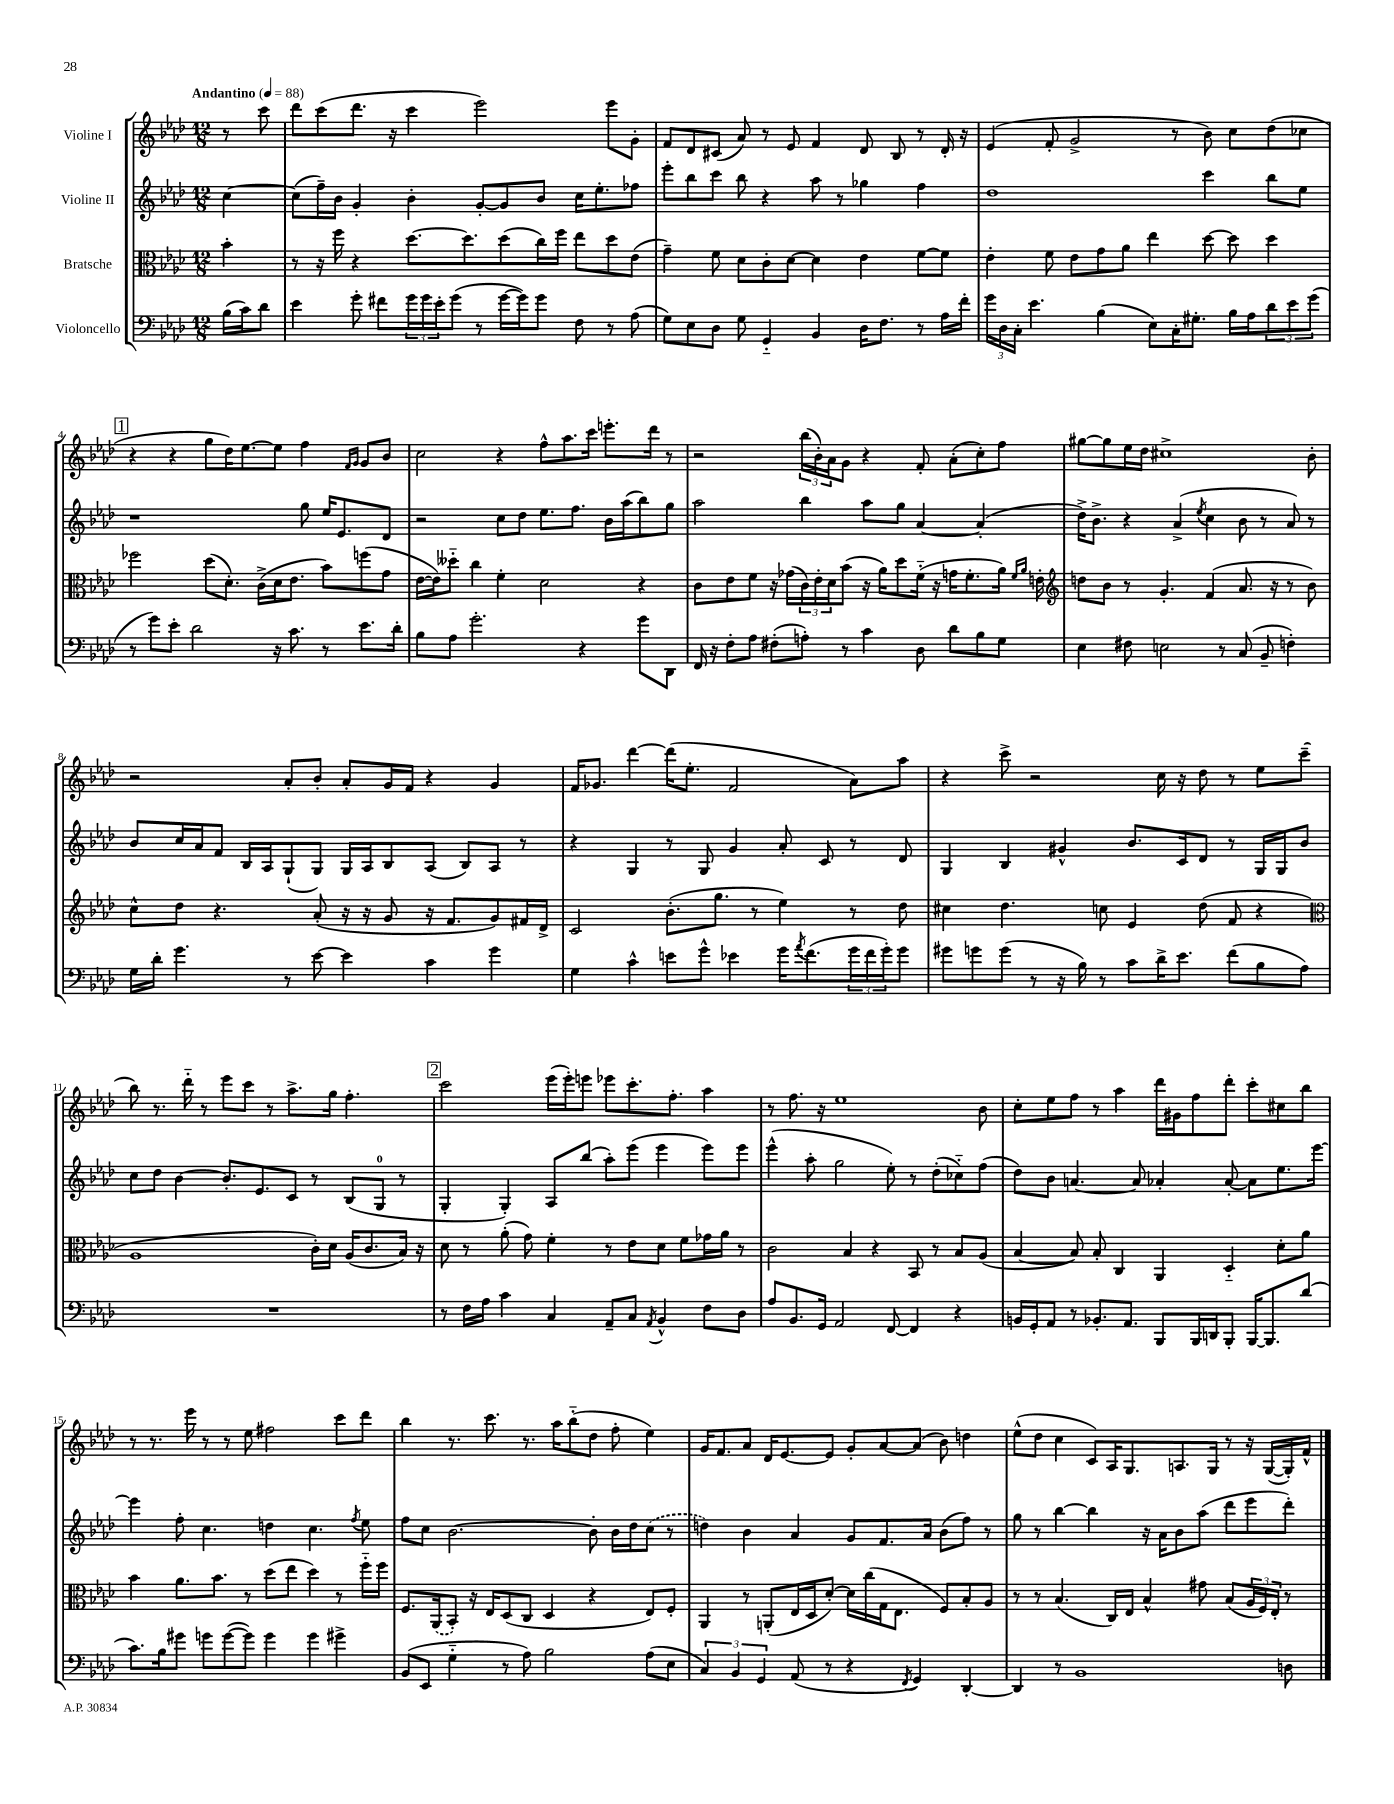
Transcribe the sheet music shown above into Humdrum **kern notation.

**kern	**kern	**kern	**kern
*staff4	*staff3	*staff2	*staff1
*clefF4	*clefC3	*clefG2	*clefG2
*k[b-e-a-d-]	*k[b-e-a-d-]	*k[b-e-a-d-]	*k[b-e-a-d-]
*M12/8	*M12/8	*M12/8	*M12/8
*MM88	*MM88	*MM88	*MM88
(16B-	4b-'	[4cc	8r
16c)	.	.	.
8d-	.	.	8ccc
=	=	=	=
4e-	8r	(8cc]	8ddd-
.	16r	16ff~)	(8ccc
.	16ff	16b-	.
8g'	4r	4g'	8.ddd-
8f#	.	.	.
.	.	.	16r
24g	[8.dd-	4b-'	4ccc
24g	.	.	.
24e-'	.	.	.
(8g	.	.	.
.	8.dd-]	.	.
8r	.	[8g'	2eee-)
[16g	(8dd-	8g]	.
16g])	.	.	.
8g	16cc)	8b-	.
.	16ff	.	.
8F	8ee-	16cc	.
.	.	8.ee-'	.
8r	8dd-	.	8eee-
(8A-	(8e-	8ff-	8g'
=	=	=	=
8G)	4g~)	8eee-'	8f
8E-	.	8bb-	8d-
8D-	8f	8ccc	(8c#
8G	8d-	8bb-	8a-)
4GG'~	8c'	4r	8r
.	[8d-	.	8e-
4BB-	4d-]	8aa-	4f
.	.	8r	.
16D-	4e-	4gg-	8d-
8.F	.	.	.
.	.	.	8B-
8r	[8f	4ff	8r
16A-	8f]	.	16d-'
16f'	.	.	16r
=	=	=	=
24g	4e-'	1dd-	(4e-
24D-	.	.	.
24C'	.	.	.
4.e-	.	.	.
.	8f	.	8f'
.	8e-	.	2g^
(4B-	8g	.	.
.	8a-	.	.
8E-)	4ee-	.	.
16C'	.	.	8r
8.G#'	.	.	.
.	[8dd-	4ccc	8b-)
16B-	8dd-]	.	8cc
16A-	.	.	.
12d-	4dd-	8bb-	(8dd-
12e-	.	.	.
.	.	8ee-	8cc-
(12g	.	.	.
=	=	=	=
8r	2ff-	1r	4r
8g)	.	.	.
8e-'	.	.	4r
2d-	.	.	.
.	(8dd-	.	8gg
.	8.d-')	.	16dd-)
.	.	.	[8.ee-
.	(16c^	.	.
16r	16d-	.	8ee-]
8.c	8.e-	.	.
.	.	8gg	4ff
8r	8b-)	16ee-	.
.	.	8.e-	.
.	.	.	16qqf
.	.	.	16qqg
8.e-	(8ff	.	8g
.	8g	8d-	8b-
16d-'	.	.	.
=	=	=	=
8B-	[16e-	2r	2cc
.	16e-])	.	.
8A-	8dd--'~	.	.
2.g'	4cc	.	.
.	4f'	8cc	4r
.	.	8dd-	.
.	2d-	8.ee-	8ff^^
.	.	.	8.aa-
.	.	8.ff	.
4r	.	.	.
.	.	.	16ccc
.	.	16b-	8.eee'
.	.	(16aa-	.
8g	4r	8bb-)	.
.	.	.	16ddd-
8DD-	.	8gg	8r
=	=	=	=
16FF	8c	2aa-	2r
16r	.	.	.
8F'	8e-	.	.
8A-	8f	.	.
(8F#'	16r	.	.
.	(16g-	.	.
8A')	24c)	4bb-	(24bb-
.	24e-'	.	24b-')
.	24d-	.	24a-
8r	(8b-	.	8g
4c	16r	8aa-	4r
.	16a-)	.	.
.	8dd-	8gg	.
8D-	(16f'~	[4a-	8f'
.	16r	.	.
8d-	16g	.	(8a-'
.	8.f'	.	.
8B-	.	(4a-']	8cc')
8G	16a-)	.	8ff
.	16qqf	.	.
.	16qqa-	.	.
.	16e'	.	.
=	=	=	=
*	*clefG2	*	*
4E-	8dd	16dd-^)	[8gg#
.	.	8.b-^	.
.	8b-	.	8gg#]
8F#	8r	4r	16ee-
.	.	.	16dd-
2E	4.g'	.	1cc#^
.	.	(4a-^	.
.	.	8qee-	.
.	(4f	4cc	.
8r	.	.	.
(8C	8.a-	8b-	.
8BB-~	.	8r	.
.	16r	.	.
4F')	8r	8a-)	.
.	8b-)	8r	8b-'
=	=	=	=
16G	8cc^^	8b-	2r
16d-'	.	.	.
4.g	8dd-	16cc	.
.	.	16a-	.
.	4.r	8f	.
.	.	16B-	.
.	.	16A-	.
8r	.	(8G`	8a-'
[8e-	(8a-'	8G)	8b-'
4e-]	16r	16G	8a-'
.	16r	16A-	.
.	8g	8B-	16g
.	.	.	16f
4c	16r	(8A-	4r
.	8.f	.	.
.	.	8B-)	.
4g	8g)	8A-	4g
.	16f#	8r	.
.	16d-^	.	.
=	=	=	=
4G	2c	4r	16f
.	.	.	8.g-
4c^^	.	4G	[4ddd-
8e	(8.b-'	8r	(16ddd-]
.	.	.	8.ee-'
8g^^	.	8G	.
.	8.gg	.	.
4e-	.	4g	2f
.	8r	.	.
16g	4ee-)	8a-'	.
8qa-	.	.	.
(8.f	.	.	.
.	.	8c	.
24g	8r	8r	8a-)
24f	.	.	.
24g')	.	.	.
8g	8dd-	8d-	8aa-
=	=	=	=
8g#	4cc#	4G	4r
8g	.	.	.
(8g	4.dd-	4B-	8ccc^
8r	.	.	2r
16r	.	4g#^^	.
16B-)	.	.	.
8r	8cc	.	.
8c	4e-	8.b-	.
16d-^	.	.	16cc
8.e-	.	16c	16r
.	(8dd-	8d-	8dd-
(8f	8f	8r	8r
8B-	4r	16G	8ee-
.	.	16G	.
8A-)	.	8b-	(8ccc~
=	=	=	=
*	*clefC3	*	*
1.r	1A-	8cc	8bb-)
.	.	8dd-	8.r
.	.	[4b-	.
.	.	.	16ddd-'~
.	.	.	8r
.	.	8.b-']	8eee-
.	.	.	8ccc
.	.	8.e-	.
.	.	.	8r
.	.	8c	8.aa-^
.	16c')	8r	.
.	16d-	.	16gg
.	(16A-	(8B-	4.ff'
.	8.c	.	.
.	.	8G	.
.	16B-)	8r	.
.	16r	.	.
=	=	=	=
8r	8d-	4G'	2ccc
16F	8r	.	.
16A-	.	.	.
4c	(8a-'	4G')	.
.	8g)	.	.
4C	4f'	8A-	(16eee-
.	.	.	16eee-')
.	.	(8bb-	8eee
8AA-~	8r	8aa-')	8eee-
8C	8e-	(8eee-	8.ccc'
8qAA-	.	.	.
4BB-^^	8d-	4eee-	.
.	.	.	8.ff'
.	8f	.	.
8F	16g-	8eee-)	4aa-
.	16a-	.	.
8D-	8r	8eee-	.
=	=	=	=
8A-	2c	(4eee-^^	8r
8.BB-	.	.	8.ff
.	.	8aa-'	.
16GG	.	.	16r
2AA-	.	2gg	1ee-
.	4B-	.	.
.	4r	.	.
[8FF	.	8ee-')	.
4FF]	8BB-	8r	.
.	8r	(8dd-'	.
4r	8B-	8cc-'~)	.
.	(8A-	(8ff	8b-
=	=	=	=
16BB	[4B-	8dd-)	8cc'
16GG'	.	.	.
8AA-	.	8b-	8ee-
8r	8B-])	[4.a	8ff
8.BB-'	8B-'	.	8r
.	4C	.	4aa-
8.AA-	.	.	.
.	.	8a]	.
8BBB-	4AA-	4a-'	16ddd-
.	.	.	16g#
16BBB-	.	.	8ff
16DD	.	.	.
8BBB-'	4D-'~	[8a-'	8ddd-'
[16BBB-	.	8a-]	8ccc'
8.BBB-]	.	.	.
.	8d-'	8.ee-	8cc#
(8d-	8a-	.	8bb-
.	.	[16eee-	.
=	=	=	=
8.c)	4b-	4eee-]	8r
.	.	.	8.r
16B-	.	.	.
8g#	8.a-	8ff'	.
.	.	.	16eee-
8g	.	4.cc	8r
.	8.b-	.	.
([8g	.	.	8r
8g])	8r	.	8ee-
4g	(8dd-	4dd	2ff#
.	8ee-	.	.
4g	4dd-)	4.cc	.
4g#^	8r	.	8ccc
.	.	8qff	.
.	16ff'~	8ee-	8ddd-
.	16ff	.	.
=	=	=	=
(8BB-	8.F	8ff	4bb-
8EE-	.	8cc	.
.	(16AA-	.	.
4G'~	8BB-')	[2.b-	8.r
.	16r	.	.
.	16E-	.	8.ccc
8r	(8D-	.	.
8A-)	8C	.	8.r
2B-	4D-	.	.
.	.	.	16aa-
.	.	.	(8bb-'~
.	4r	8b-']	8dd-
.	.	16b-	8ff'
.	.	16dd-	.
(8A-	8E-)	(8cc	4ee-)
8E-	8F'	8r	.
=	=	=	=
6C)	4AA-	4dd)	16g
.	.	.	8.f
6BB-	.	.	.
.	8r	4b-	8a-
6GG	.	.	.
.	(8AA'	.	16d-
.	.	.	[8.e-
(8AA-	16E-	4a-	.
.	16D-	.	.
8r	[8d-')	.	8e-]
4r	16d-]	8g	8g'
.	(16cc	.	.
.	16G	8.f	[8a-
.	8.E-	.	.
8qFF	.	.	.
4GG)	.	.	(8a-]
.	.	16a-	.
.	8F)	(8b-	8b-)
[4DD-'	8B-'	8ff)	4dd
.	8A-	8r	.
=	=	=	=
4DD-]	8r	8gg	(8ee-^^
.	8r	8r	8dd-
8r	(4.B-	[4bb-	4cc
1BB-	.	.	.
.	.	4bb-]	8c)
.	16C)	.	16A-
.	16E-	.	8.G
.	4B-^^	16r	.
.	.	16a-	.
.	.	8b-	8.A
.	8g#	(8aa-	.
.	.	.	16G
.	(8B-	8ddd-	8r
.	24A-	8eee-	16r
.	24F)	.	.
.	.	.	([16G
.	24E-'	.	.
8D	8r	8ddd-')	16G'])
.	.	.	16f^^
==	==	==	==
*-	*-	*-	*-
